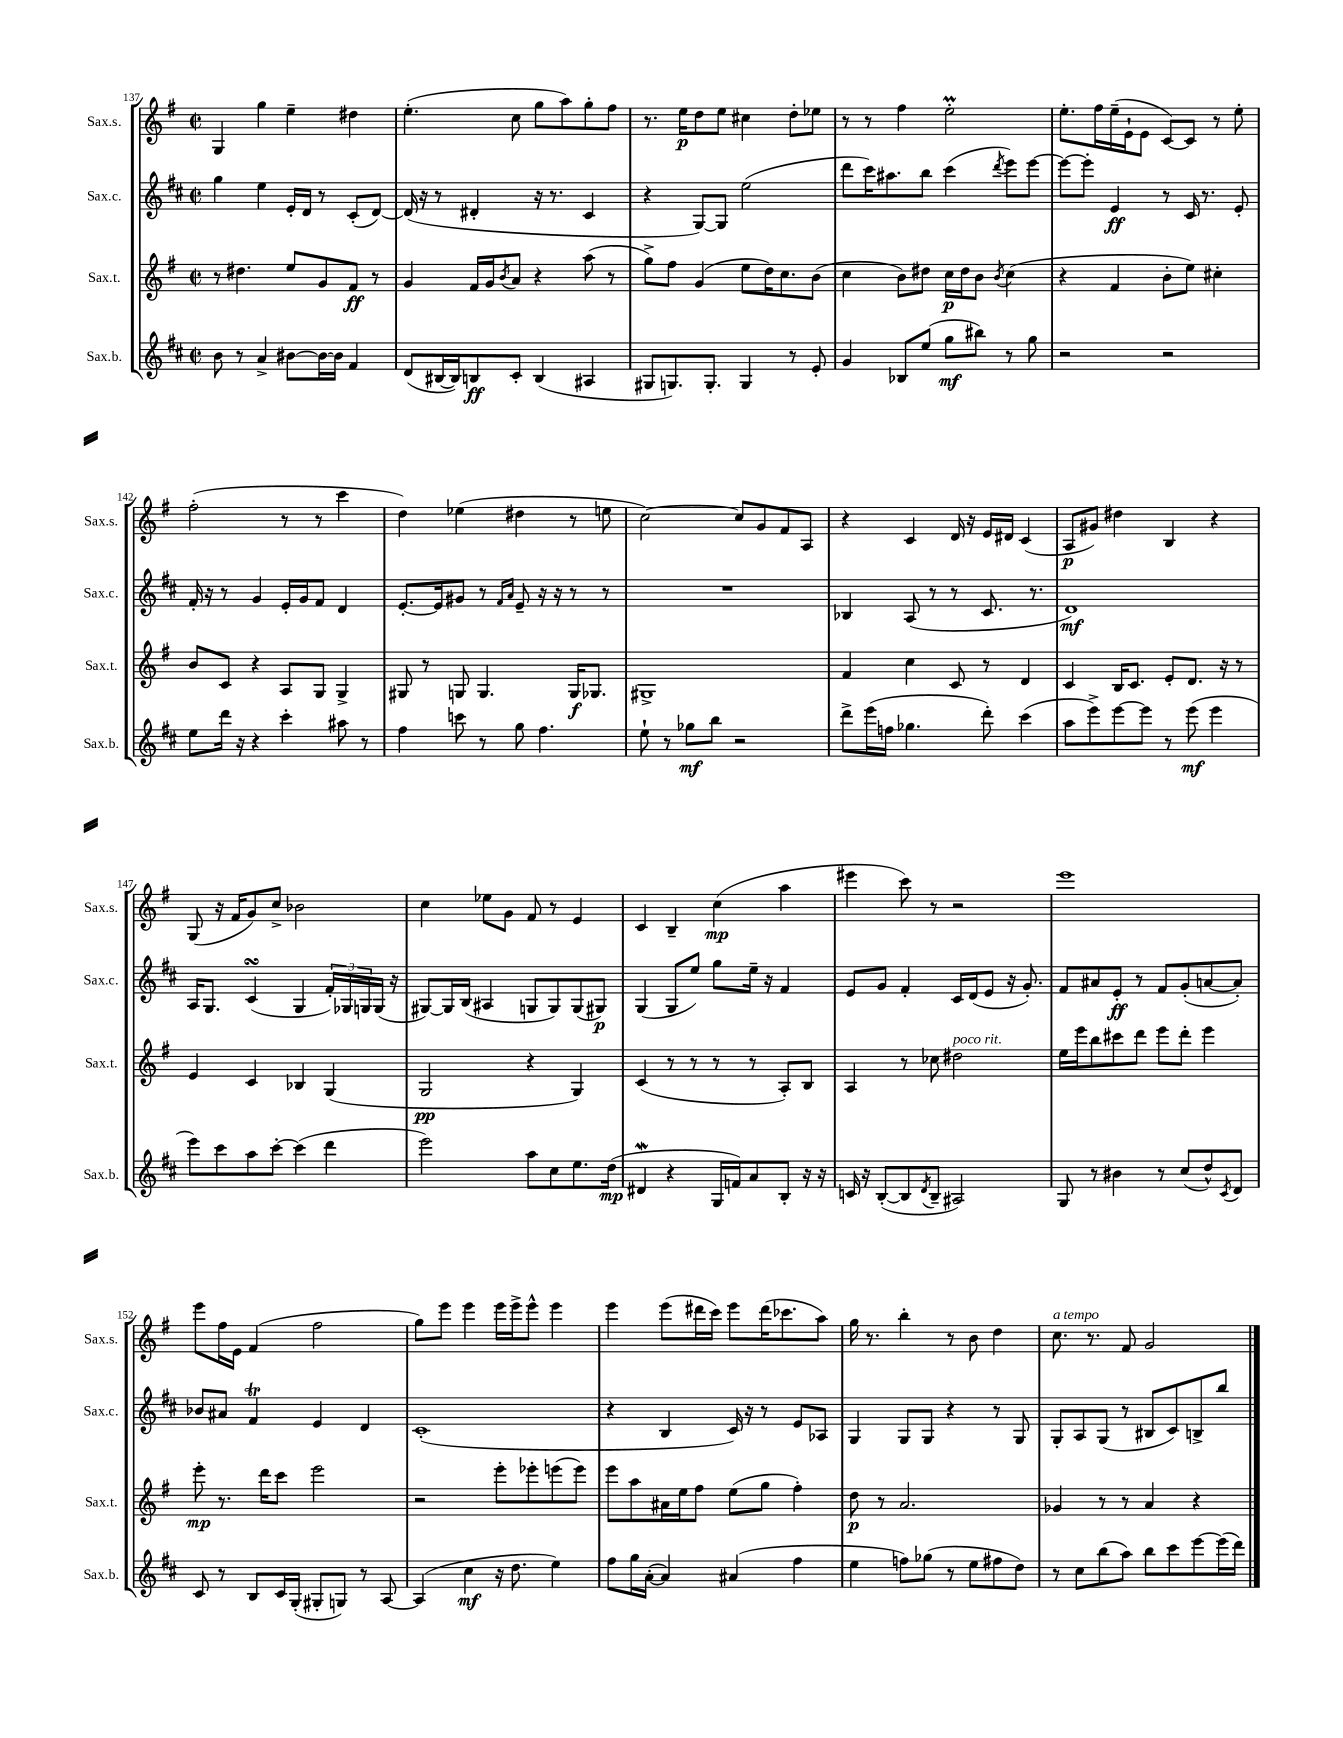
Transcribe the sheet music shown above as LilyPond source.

<<
\new StaffGroup <<
\new Staff = "s0" \with { instrumentName = "Sax.s." shortInstrumentName = "Sax.s." } {
    \clef treble \key g \major \defaultTimeSignature \time 2/2
    g4 g''4 e''4-- dis''4 |
    e''4.-.( c''8 g''8 a''8) g''8-. fis''8 |
    r8. e''16\p d''8 e''8 cis''4 d''8-. ees''8 |
    r8 r8 fis''4 e''2-.\prall |
    e''8.-. fis''16 e''16--( e'16-! e'8 c'8~) c'8 r8 e''8-. |
    fis''2-.( r8 r8 c'''4 |
    d''4) ees''4( dis''4 r8 e''8 |
    c''2~) c''8 g'8 fis'8 a8 |
    r4 c'4 d'16 r16 e'16 dis'16 c'4( |
    a8\p gis'8) dis''4 b4 r4 |
    g8( r16 fis'16 g'8) c''8-> bes'2 |
    c''4 ees''8 g'8 fis'8 r8 e'4 |
    c'4 b4-- c''4\mp( a''4 |
    eis'''4 c'''8) r8 r2 |
    e'''1 |
    e'''8 fis''16 e'16 fis'4( fis''2 |
    g''8) e'''8 e'''4 e'''16 e'''16-> e'''8-^ e'''4 |
    e'''4 e'''8( dis'''16 c'''16) e'''8 dis'''16( ces'''8. a''8) |
    g''16 r8. b''4-. r8 b'8 d''4 |
    c''8.^\markup { \italic "a tempo" } r8. fis'8 g'2 \bar "|." |
}
\new Staff = "s1" \with { instrumentName = "Sax.c." shortInstrumentName = "Sax.c." } {
    \clef treble \key d \major \defaultTimeSignature \time 2/2
    g''4 e''4 e'16-. d'16 r8 cis'8-.( d'8~) |
    d'16( r16 r8 dis'4-. r16 r8. cis'4 |
    r4 g8~) g8 e''2( |
    d'''8 cis'''16) ais''8. b''8 cis'''4( \acciaccatura { d'''8 } e'''8) e'''8~ |
    e'''8~ e'''8-. e'4\ff r8 cis'16 r8. e'8-. |
    fis'16-. r16 r8 g'4 e'16-. g'16 fis'8 d'4 |
    e'8.~-. e'16 gis'8 r8 \grace { fis'16 a'16 } e'8-- r16 r16 r8 r8 |
    R1 |
    bes4 a8( r8 r8 cis'8. r8. |
    d'1\mf) |
    a16 g8. cis'4\turn( g4 \tuplet 3/2 { fis'16-.) ges16 g16 } g16( r16 |
    gis8~) gis16 b16( ais4 g8 g8) g8( gis8\p) |
    g4( g8 e''8) g''8 e''16-- r16 fis'4 |
    e'8 g'8 fis'4-. cis'16 d'16( e'8 r16 g'8.-.) |
    fis'8 ais'8 e'8-.\ff r8 fis'8 g'8-.( a'8~ a'8-.) |
    bes'8 ais'8 fis'4\trill e'4 d'4 |
    cis'1-.( |
    r4 b4 cis'16) r16 r8 e'8 aes8 |
    g4 g8 g8 r4 r8 g8 |
    g8-. a8 g8( r8 bis8 cis'8) b8-> b''8 \bar "|." |
}
\new Staff = "s2" \with { instrumentName = "Sax.t." shortInstrumentName = "Sax.t." } {
    \clef treble \key g \major \defaultTimeSignature \time 2/2
    r8 dis''4. e''8 g'8 fis'8\ff r8 |
    g'4 fis'16 g'16 \acciaccatura { b'8 } a'8 r4 a''8( r8 |
    g''8->) fis''8 g'4( e''8 d''16) c''8. b'8( |
    c''4 b'8) dis''8 c''16\p dis''16 b'8 \acciaccatura { b'8 } c''4( |
    r4 fis'4 b'8-. e''8) cis''4-. |
    b'8 c'8 r4 a8 g8 g4-> |
    gis8 r8 g8 g4. g16\f ges8. |
    gis1-> |
    fis'4 c''4 c'8 r8 d'4 |
    c'4 b16 c'8. e'8-. d'8. r16 r8 |
    e'4 c'4 bes4 g4( |
    g2\pp r4 g4) |
    c'4( r8 r8 r8 r8 a8-.) b8 |
    a4 r8 ces''8 dis''2^\markup { \italic "poco rit." } |
    e''16 e'''16 b''8 cis'''8 d'''8 e'''8 d'''8-. e'''4 |
    e'''8-.\mp r8. d'''16 c'''8 e'''2 |
    r2 e'''8-. ees'''8-. e'''8( e'''8) |
    e'''8 a''8 ais'16 e''16 fis''8 e''8( g''8 fis''4-.) |
    d''8\p r8 a'2. |
    ges'4 r8 r8 a'4 r4 \bar "|." |
}
\new Staff = "s3" \with { instrumentName = "Sax.b." shortInstrumentName = "Sax.b." } {
    \clef treble \key d \major \defaultTimeSignature \time 2/2
    b'8 r8 a'4-> bis'8~ bis'16~ bis'16 fis'4 |
    d'8( bis16~ bis16) b8\ff cis'8-. b4( ais4 |
    gis8 g8.) g8.-. g4 r8 e'8-. |
    g'4 bes8 e''8( g''8\mf bis''8) r8 g''8 |
    r2 r2 |
    e''8 d'''16 r16 r4 cis'''4-. ais''8 r8 |
    fis''4 c'''8 r8 g''8 fis''4. |
    e''8-! r8 ges''8\mf b''8 r2 |
    d'''8-> e'''16( f''16 ges''4. d'''8-.) cis'''4( |
    a''8 e'''8->) e'''8~ e'''8 r8 e'''8\mf( e'''4 |
    e'''8) cis'''8 a''8 cis'''8~-. cis'''4( d'''4 |
    e'''2) a''8 cis''8 e''8. d''16\mp( |
    dis'4\mordent r4 g16 f'16) a'8 b8-. r16 r16 |
    c'16 r16 b8~-.( b8 \acciaccatura { d'8 } b8-- ais2) |
    g8 r8 bis'4 r8 cis''8( d''8-^) \acciaccatura { cis'8 } d'8 |
    cis'8 r8 b8 cis'16 g16-.( gis8-. g8) r8 a8~ |
    a4( cis''4\mf r16 d''8. e''4) |
    fis''8 g''16 a'16~-.( a'4) ais'4( fis''4 |
    e''4 f''8) ges''8( r8 e''8 fis''8 d''8) |
    r8 cis''8 b''8( a''8) b''8 cis'''8 e'''8~ e'''16( d'''16) \bar "|." |
}
>>
>>
\layout { \context { \Score currentBarNumber = #137 } }
